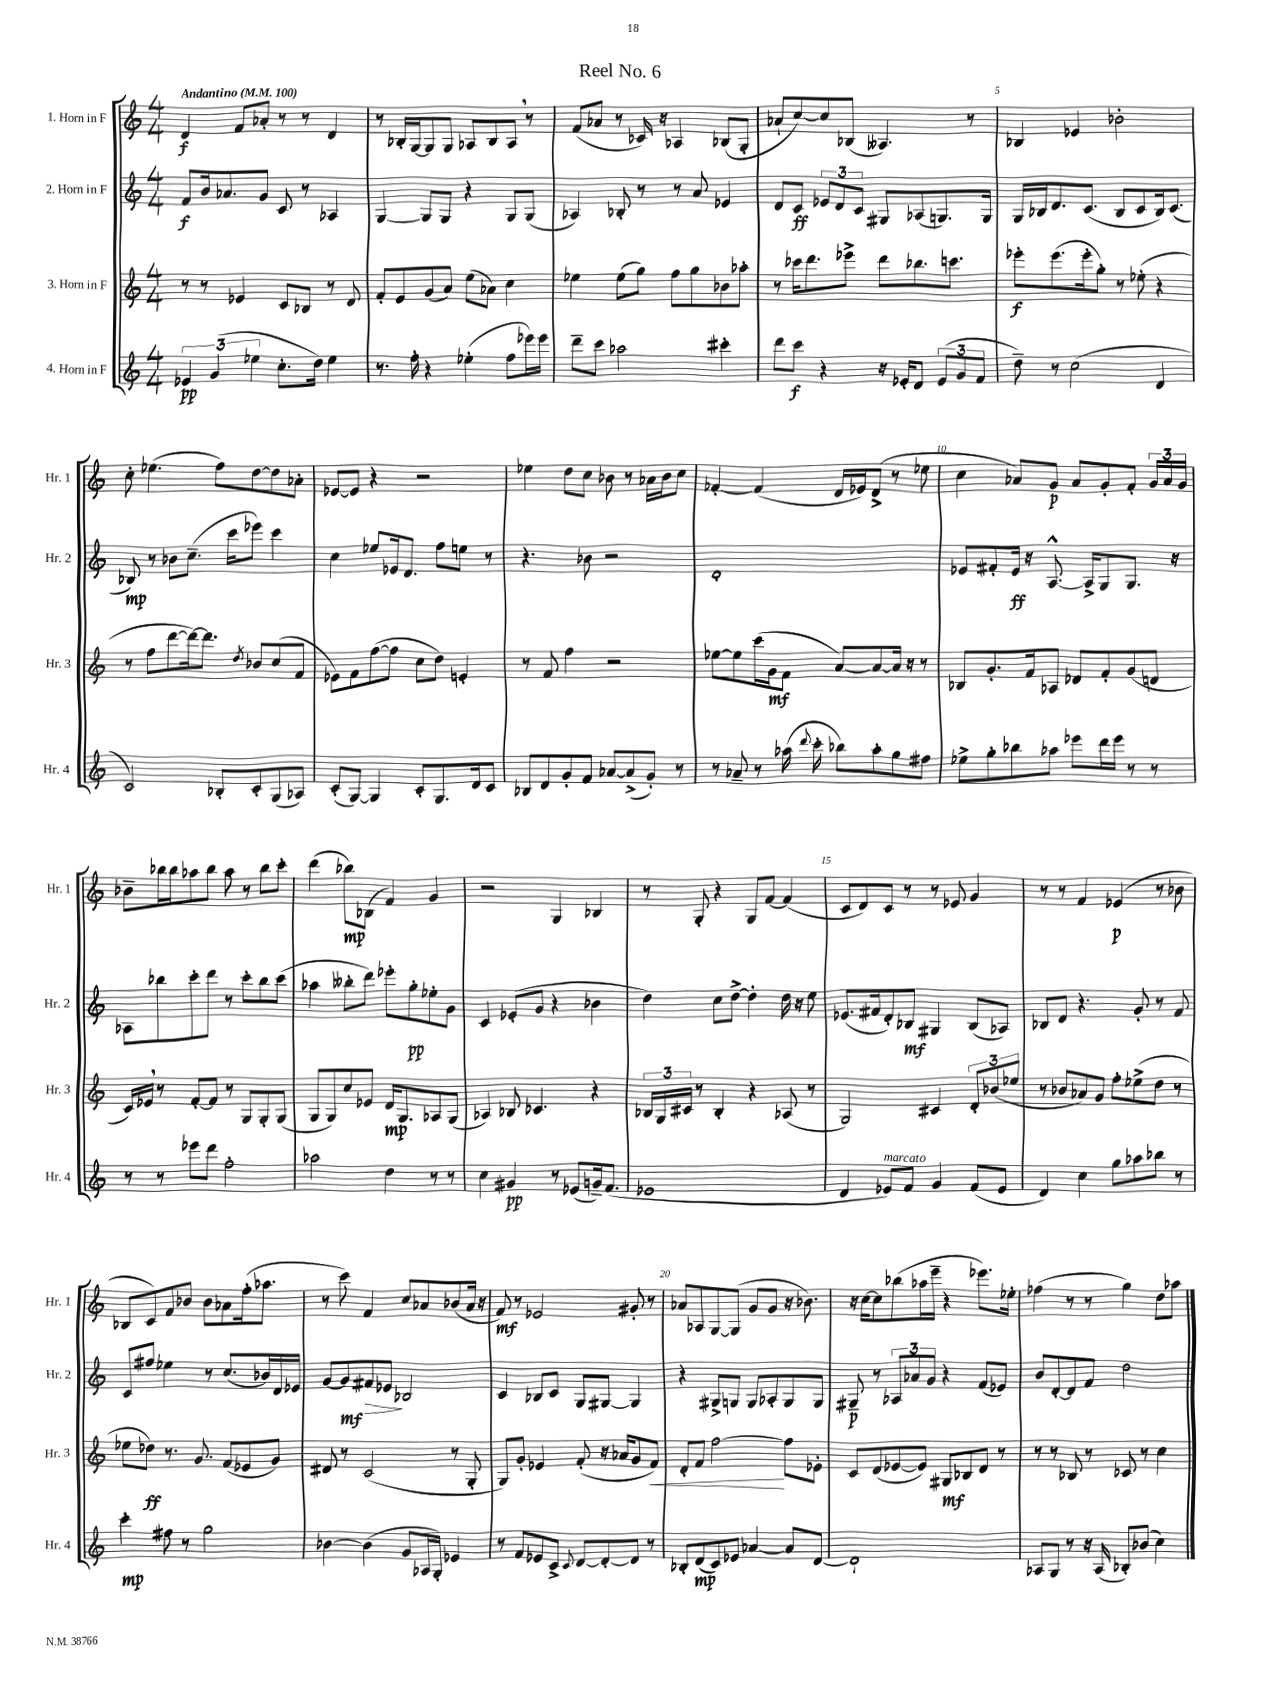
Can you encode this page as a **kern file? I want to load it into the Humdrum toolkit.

**kern	**kern	**kern	**kern
*staff4	*staff3	*staff2	*staff1
*clefG2	*clefG2	*clefG2	*clefG2
*k[]	*k[]	*k[]	*k[]
*M4/4	*M4/4	*M4/4	*M4/4
*MM100	*MM100	*MM100	*MM100
6e-/	8r	8f/L	4d/
.	8r	16b/k	.
(6g/	.	.	.
.	.	8.a-/	.
.	4e-/	.	8f/L
6ee-\	.	.	.
.	.	8g/J	8a-'/J
8.cc'\L	8c/L	8c/	8r
.	8B-/J	8r	8r
16dd\Jk)	.	.	.
4ee-\	8r	4A-/	4d/
.	8d/	.	.
=	=	=	=
8.r	8f'/L	[4G/	8r
.	8e/	.	16B-'/LL
16ff'\	.	.	[16G/J
4r	(8g/	8G/]L	8G/]
.	8a/J)	8G/J	8G/J
(4ee-'\	(8ee\L	4r	8A-/L
.	8a-\J)	.	8B-/
8ff\L	4cc\	8G/L	8A-/J
16eee-\L)	.	(8G/J	8r
16eee-\JJ	.	.	.
=	=	=	=
8ddd~\L	4ee-\	4A-/)	(8f/L
8ccc\J	.	.	8a-/J
2aa-\	(8ee-\L	8B-'/	8r
.	8gg\J)	8r	16c-/)
.	.	.	16r
.	8ff\L	8r	4A-/
.	8gg\	8a/	.
4ccc#'\	8b-\	4e-/	(8B-/L
.	8aa-'\J	.	8G'/J
=	=	=	=
8ddd\L	8r	8d/L	8a-`/L
8ccc\J	16ccc-\LK	8c/J	[8cc/)
.	8.ddd\	.	.
4r	.	12e-/L	8cc/]
.	.	12d/	.
.	8eee-^\J	.	(8B-/J
.	.	12c/J	.
16r	8ddd\L	8G#/L	4.A--/)
16e-'/LK	.	.	.
8d/J	8.bb-\	(8A-/	.
(12e-/L	.	8.G/)	.
.	8.ccc\J	.	.
12g/	.	.	.
.	.	.	8r
12f/J	.	.	.
.	.	16G/Jk	.
=	=	=	=
8dd~\)	8eee-'\L	16G/LL	4B-/
.	.	16B-/J	.
8r	(8.eee-\	8.d/	.
(2cc\	.	.	4e-/
.	16eee-'\k	(8.c/J	.
.	8gg'\J)	.	.
.	8r	8B-/L	2b-'\
.	(8ee-'\	8c/	.
4d/	4r	16B-/k)	.
.	.	(8.c/J	.
=	=	=	=
2c/)	8r	8B-/)	8cc'\
.	8ff\L	8r	(4.ee-\
.	[8ddd\	8b-\L	.
.	16ddd\_k)	(8.cc~\J	.
.	8.ddd\]J	.	.
8B-'/L	.	.	8ff\L)
.	.	16ccc\LK	.
.	8qdd/	.	.
8c'/	8b-/L	8eee-\J)	[8dd\
(8G/	(8cc/	4ccc\	8dd\]
8A-/J)	8f/J	.	8a-'\J
=	=	=	=
(8c'/L	8e-\L)	4cc\	[8e-/L
[8G/J)	8f\	.	8e-/]J
4G/]	([8ff\	8ee-/L	4r
.	8ff\]J	16e-/k	.
.	.	8.d/J	.
8c'/L	8cc\L	.	2r
8.G/	8dd\J)	8ff\L	.
.	4e'/	8ee\J	.
16d/k	.	.	.
8c/J	.	8r	.
=	=	=	=
8B-/L	8r	4.r	4ee-\
8d/	8f/	.	.
8g'/	4ff\	.	8dd\L
8f/J	.	8b-\	8cc\J
[8a-/L	2r	2r	8b-\
(8a-^/]	.	.	8r
8g'/J)	.	.	16a-\LL
.	.	.	16b-\J
8r	.	.	8cc\J
=	=	=	=
8r	[8ee-\L	1d'	[4f-'/
8a-~/	8ee-\]	.	.
8r	(16ccc\L	.	(4f-/]
.	16g\J	.	.
(16aa-\	8f\J	.	.
8qqddd/	.	.	.
16ccc'\	.	.	.
8bb-\L)	[8a/L)	.	16d/LL
.	.	.	16e-/J)
8aa-'\	8a/_	.	(8d^/J
8gg\	16a/]Jk	.	8r
.	16r	.	.
8ff#\J	8r	.	8ee-\
=	=	=	=
8ee-^\L	8B-/L	8e-/L	4cc\
8gg'\	8.g'/	8f#'/	.
8bb-\	.	16e-/Jk	8a-/L)
.	16f/k	16r	.
8aa-\J	8A-/J	[8.A^^/	8g/J
8eee-\L	8d-/L	.	8a-/L
.	.	16A^/]LK	.
16ddd\L	8f'/	8G/	8g'/
16eee-\JJ	.	.	.
8r	(8g/	8.G/J	8f'/J
8r	8d/J	.	24g/LL
.	.	.	24a-/
.	.	16r	.
.	.	.	24g/JJ
=	=	=	=
8r	16c/LL)	8A-\L	8b-~\L
.	16e-/JJ	.	.
8r	8r	8bb-\	16bb-\L
.	.	.	16bb-\J
8eee-\L	[8f'/L	8ccc'\	8aa-\
8ddd\J	8f/]J	8ddd\J	8bb-\J
2ff'\	8r	8r	8aa-\
.	8G/L	8ccc'\L	8r
.	8G'/	8bb-\	8bb-\L
.	(8G/J	(8ccc\J	8ccc'\J
=	=	=	=
2aa-\	8G/L	4aa-\	(4ddd\
.	8G/)	.	.
.	8cc/	8bb--'\L	8bb-\L)
.	8e-/J	8ddd\J)	(8B-\J
4dd\	16d/LK	8eee-'\L	4f/)
.	8.G/	.	.
.	.	8gg'\	.
8r	8A-/	8ee-'\	4g/
8r	(8G/J	8g\J	.
=	=	=	=
4cc\	4A-/)	4c/	2r
4g#/	8B-/	(8e-'/L	.
.	4.c-/	8g/J	.
8r	.	4r	4G/
(8e-/L	.	.	.
16g~/k)	4r	4b-\	4B-/
(8.f/J	.	.	.
=	=	=	=
1e-	24B-/LL	4dd\)	8r
.	24G/	.	.
.	24c#/JJ	.	.
.	8r	.	8G'/
.	4B-'/	8cc\L	4r
.	.	[8dd^\J	.
.	4r	4dd'\]	8G/L
.	.	.	[8f/J
.	(8A-/	16dd\	(4f/]
.	.	16r	.
.	8r	8ee\	.
=	=	=	=
4d/	2G/)	(8.e-/L	8c/L
.	.	.	8d/)
.	.	16f#/k	.
8e-/L)	.	8d'/)	8c/J
8f/J	.	8B-/J	8r
4g/	4c#/	4G#/	8r
.	.	.	8e-/
(8f/L	12d'/L	(8B-/L	4g/
.	(12b-/	.	.
8e-/J	.	8A-/J)	.
.	12ee-/J	.	.
=	=	=	=
4d/)	8r	8B-/L	8r
.	8b-/L	8d/J	8r
4cc\	8a-/)	4.r	4f/
.	8g/J	.	.
8gg\L	8ff'\L	.	(4e-/
8aa-\	(8ee-^\	8g'/	.
8bb-\J	8dd\J	8r	8r
8r	8r	8f/	8b-\
=	=	=	=
4ccc'\	8ee-\L	8c/L	8B-/L
.	8dd-\J)	8ff#/J	8c/)
8ff#\	8.r	4ee-\	8f/
8r	.	.	8b-/J
.	8.g/	.	.
2gg\	.	8r	8b-\L
.	(8f/L	(8.cc/L	8a-\
.	8e-/	.	(16ff'\k
.	.	16b-/L)	8.aa-\J
.	8g/J)	16d/	.
.	.	16e-/JJ	.
=	=	=	=
[4b-\	8d#/	[8g/L	8r
.	8r	8g/]	8ccc\)
(4b-\]	(2c/	8f#/	4f/
.	.	8e-/J	.
8g/L	.	2B-/	8cc/L
16A-/L	.	.	8a-/
16G'/JJ)	.	.	.
4e-/	8r	.	(8b-/
.	8G'/	.	16a-/Jk
.	.	.	16r
=	=	=	=
8r	8G/L)	4c/	8f/)
8f/L	8g'/J	.	8r
8e-/	4e-/	8B-/L	2e-/
8c^/J	.	8c/J	.
8qqc/	.	.	.
[8d/L	(8f'/	8G/L	.
8d'/_	16r	[8G#/J	.
.	16a-/LK	.	.
8d/]J	8g/	4G#/]	8g#'/
8r	8f/J)	.	8r
=	=	=	=
8B-'/L	8d'/L	4r	8a-/L
(8d/	8f/J	.	8A-/
8c/)	[2ff\	8G#^/L	[8G/
8e-/J	.	8G/J	(8G/]J
[4a-/	.	8G/L	8g/L
.	.	8A-'/	8g/J
8a-/]L	8ff\]L	8G/	16r
.	.	.	8.b-\)
[8d/J	8e-'\J	8G/J	.
=	=	=	=
1d`]	8c/L	8G#~/	16r
.	.	.	[16cc\LK
.	(8d/	8r	8cc\]
.	[8e-/	12A-/L	(8bb-\
.	.	12a-/	.
.	8e-/]J)	.	16aa-\L
.	.	12g/J	.
.	.	.	16eee~\JJ
.	8G#/L	4r	4r
.	8B-/	.	.
.	8d/J	(8f/L	8.eee-\L)
.	8r	8e-/J)	.
.	.	.	16ee-'\Jk
=	=	=	=
8A-/L	8r	8b/L	(4ff-\
8G/J	8r	[8d'/	.
8r	8B-/	8d/]	8r
16r	8r	8f/J	8r
(16A-/	.	.	.
8B-'/L)	8c-/	2dd\	4gg\)
(8b-/J	8r	.	.
4cc\)	4cc\	.	8dd\L
.	.	.	8aa-\J
==	==	==	==
*-	*-	*-	*-
